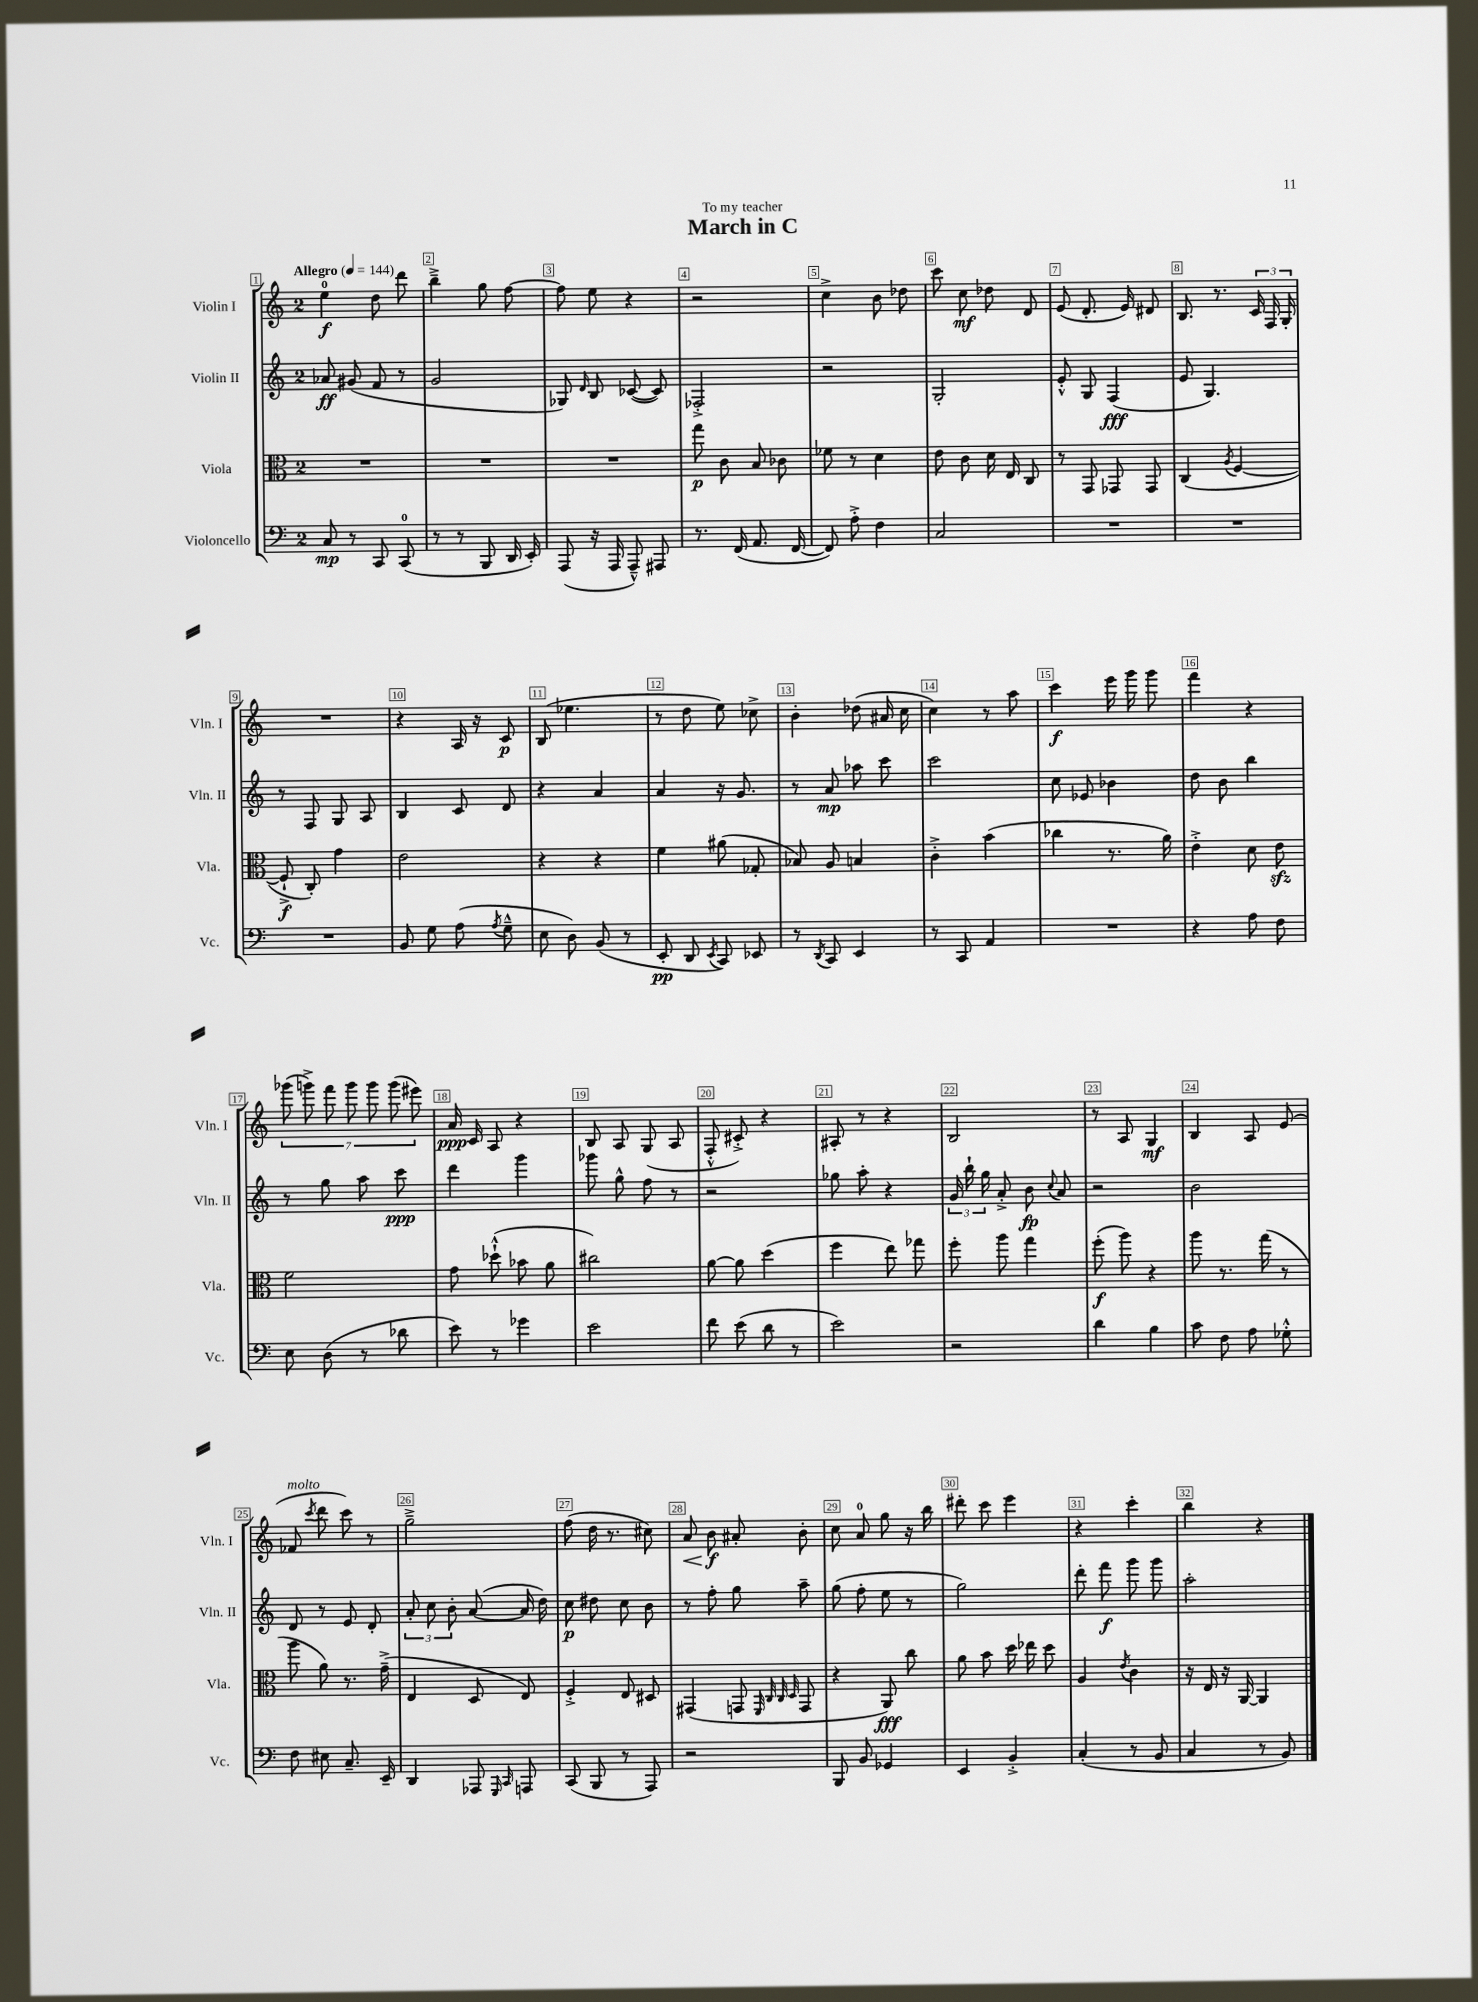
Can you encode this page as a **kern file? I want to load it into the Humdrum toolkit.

**kern	**kern	**kern	**kern
*staff4	*staff3	*staff2	*staff1
*clefF4	*clefC3	*clefG2	*clefG2
*k[]	*k[]	*k[]	*k[]
*M2/4	*M2/4	*M2/4	*M2/4
*MM144	*MM144	*MM144	*MM144
8C/	2r	8a-/	4ee\
8r	.	(8g#/	.
8CC/	.	8f/	8dd\
(8CC/	.	8r	8ddd\
=	=	=	=
8r	2r	2g/	4bb~^\
8r	.	.	.
8BBB/	.	.	8gg\
16DD/	.	.	[8ff\
16EE'/)	.	.	.
=	=	=	=
(8AAA/	2r	8G-/)	8ff\]
.	.	16qqd/	.
16r	.	8B/	8ee\
16AAA/	.	.	.
8AAA~^^/)	.	([8c-/	4r
8AAA#/	.	8c-/])	.
=	=	=	=
8.r	8gg\	2F-'^/	2r
.	8c\	.	.
(16FF/	.	.	.
8.AA/	8B/	.	.
.	8c-\	.	.
[16FF/	.	.	.
=	=	=	=
8FF/])	8f-\	2r	4cc^\
8A'^\	8r	.	.
4F\	4d\	.	8b\
.	.	.	8dd-\
=	=	=	=
2C/	8e\	2G'/	8ccc\
.	8c\	.	8cc\
.	16d\	.	8dd-\
.	16E/	.	.
.	8C/	.	8d/
=	=	=	=
2r	8r	8e'^^/	(8e/
.	8GG/	8G/	8.d'/
.	8GG-/	(4F/	.
.	.	.	16e/)
.	8GG-/	.	8d#/
=	=	=	=
2r	(4C/	8e/	8.B/
.	.	4.G/)	.
.	.	.	8.r
.	8qA/	.	.
.	[4F/	.	.
.	.	.	24c/
.	.	.	24F/
.	.	.	24G'/
=	=	=	=
2r	8F`^/]	8r	2r
.	8C'/)	8F/	.
.	4g\	8G/	.
.	.	8A/	.
=	=	=	=
8BB/	2e\	4B/	4r
8G\	.	.	.
(8A\	.	8c/	16A/
.	.	.	16r
8qA/	.	.	.
8G~^^\	.	8d/	8c/
=	=	=	=
8E\	4r	4r	(8B/
8D\)	.	.	4.ee-\
(8BB/	4r	4a/	.
8r	.	.	.
=	=	=	=
8EE'/	4f\	4a/	8r
8DD/	.	.	8dd\
8qEE/	.	.	.
8CC/)	(8a#\	16r	8ee\)
.	.	8.g/	.
8EE-/	8G-'/	.	8cc-^\
=	=	=	=
8r	8B-/)	8r	4b'\
8qDD/	.	.	.
8CC/	8A/	8a/	.
4EE/	4B/	8aa-\	(8dd-\
.	.	8ccc\	16a#/
.	.	.	16cc\
=	=	=	=
8r	4c'^\	2ccc\	4cc\)
8CC/	.	.	.
4AA/	(4b\	.	8r
.	.	.	8aa\
=	=	=	=
2r	4cc-\	8cc\	4ccc\
.	.	8e-/	.
.	8.r	4b-\	16eee\
.	.	.	16ggg\
.	.	.	8ggg\
.	16a\)	.	.
=	=	=	=
4r	4e'^\	8dd\	4fff\
.	.	8b\	.
8A\	8d\	4bb\	4r
8F\	8e\	.	.
=	=	=	=
8E\	2f\	8r	(14ggg-\
.	.	.	14ggg^\)
(8D\	.	8gg\	.
.	.	.	14fff\
.	.	.	14ggg\
8r	.	8aa\	.
.	.	.	14ggg\
.	.	.	(14ggg\
8d-\	.	8ccc\	.
.	.	.	14eee#\)
=	=	=	=
8e\)	8g\	4ddd\	16a/
.	.	.	16c/
8r	(8dd-`^^\	.	8A/
4g-\	8b-\	4ggg\	4r
.	8a\	.	.
=	=	=	=
2e\	2cc#\)	8ggg-\	8B/
.	.	8gg^^\	8A/
.	.	8ff\	(8G/
.	.	8r	8A/
=	=	=	=
8f\	[8a\	2r	8F'^^/
(8e\	8a\]	.	8c#'^/)
8d\	(4dd\	.	4r
8r	.	.	.
=	=	=	=
2e\)	4ff\	8gg-\	8A#'/
.	.	8aa'\	8r
.	8ee\)	4r	4r
.	8gg-\	.	.
=	=	=	=
2r	8ff'\	24g/	2B/
.	.	24bb`\	.
.	.	24gg\	.
.	8aa\	8a'^/	.
.	4gg\	8b\	.
.	.	8qqcc/	.
.	.	8a/	.
=	=	=	=
4d\	(8ff'\	2r	8r
.	8aa\)	.	8A/
4B\	4r	.	4G/
=	=	=	=
8c\	8aa\	2b\	4B/
8F\	8.r	.	.
8A\	.	.	8A/
.	(16gg\	.	.
8G-'^^\	8r	.	(8e/
=	=	=	=
8F\	8aa\	8d/	8f-/
.	.	.	8qccc/
8E#\	8a\)	8r	8ddd\
8.C~/	8.r	8e/	8ccc\)
.	.	8d'/	8r
16EE~/	(16g~^\	.	.
=	=	=	=
4DD/	4E/	12a'/	2gg~^\
.	.	12cc\	.
.	.	12b'\	.
8AAA-/	8D/	([8a/	.
16qqGGG/	.	.	.
16qqCC/	.	.	.
8AAA/	8E/)	16a/]	.
.	.	16dd\)	.
=	=	=	=
(8CC/	4F'^/	8cc\	(8ff\
8BBB/	.	8dd#\	16dd\
.	.	.	8.r
8r	8E/	8cc\	.
8AAA/)	8D#/	8b\	8cc#\)
=	=	=	=
2r	(4GG#/	8r	8a/
.	.	8ff'\	8b\
.	8GG/	8gg\	8a#'/
.	32qqFF/	.	.
.	32qqC/	.	.
.	32qqC/	.	.
.	32qqD/	.	.
.	8GG/	8aa~\	8b'\
=	=	=	=
8BBB/	4r	(8gg\	8cc\
8BB/	.	8ff'\	8a/
4GG-/	8AA/)	8ee\	8gg\
.	8cc\	8r	16r
.	.	.	16bb\
=	=	=	=
4EE/	8a\	2gg\)	8ddd#'\
.	8b\	.	8ccc\
4BB'^/	16dd\	.	4eee\
.	16ee-\	.	.
.	8dd\	.	.
=	=	=	=
(4C'/	4A/	8ddd'\	4r
.	.	8fff\	.
.	8qe/	.	.
8r	4c\	8ggg\	4ccc'\
8BB/	.	8ggg\	.
=	=	=	=
4C/	16r	2aa'\	4bb\
.	16E/	.	.
.	16r	.	.
.	[16AA/	.	.
8r	4AA/]	.	4r
8BB/)	.	.	.
==	==	==	==
*-	*-	*-	*-
